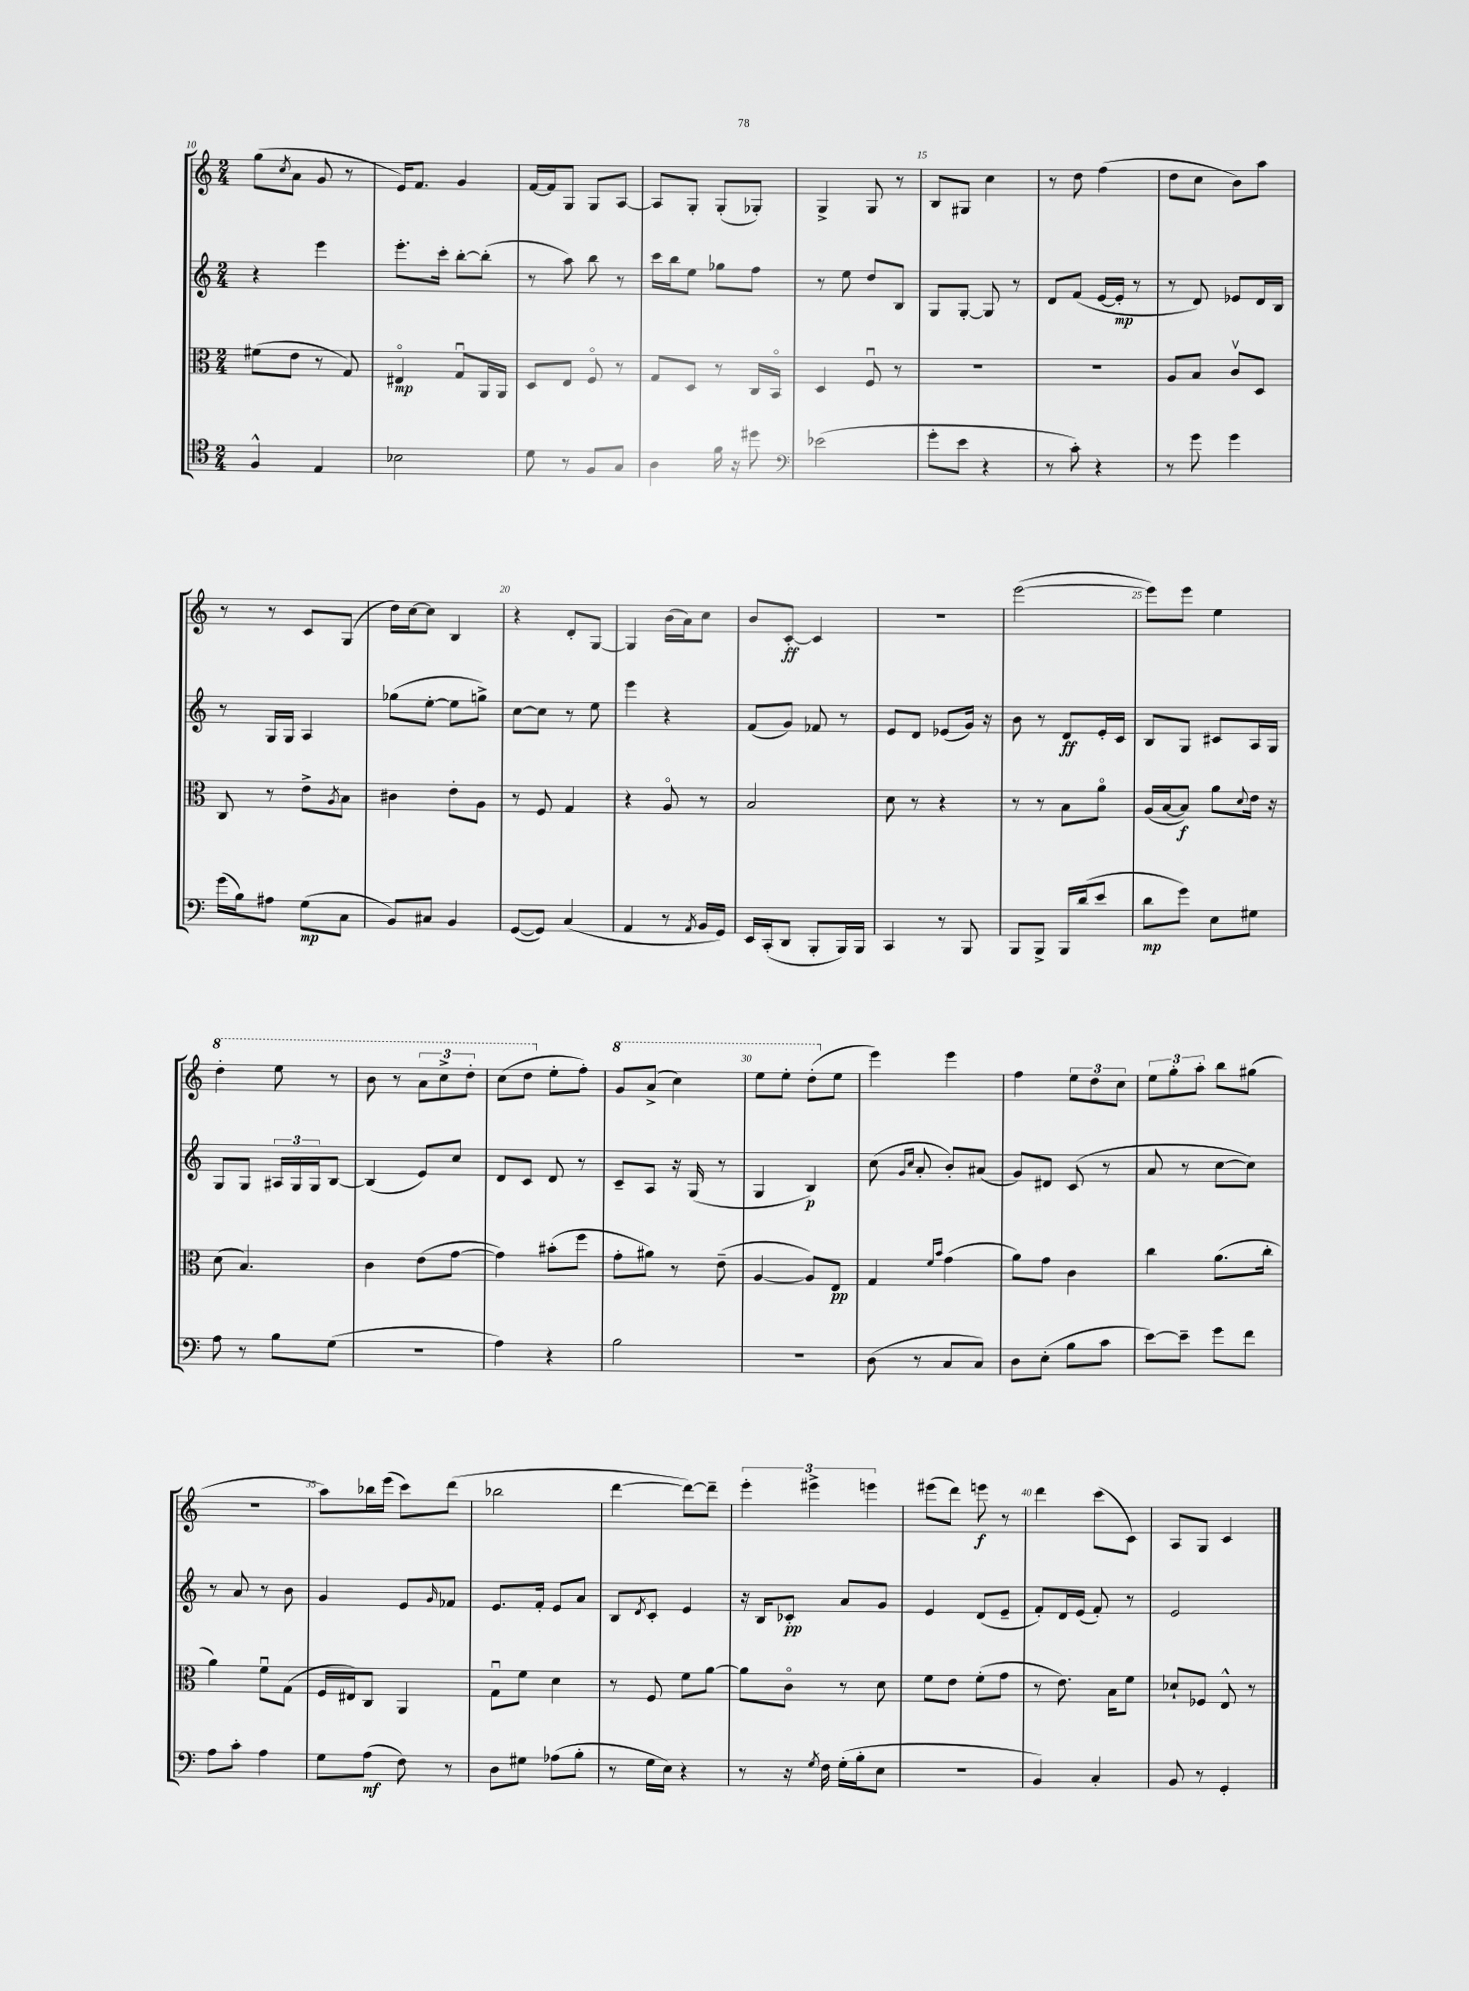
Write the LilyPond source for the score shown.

<<
\new StaffGroup <<
\new Staff = "s0" {
    \clef treble \key c \major \numericTimeSignature \time 2/4
    g''8( \acciaccatura { c''8 } a'8 g'8 r8 |
    e'16) f'8. g'4 |
    f'16~ f'16 g8 g8 a8~ |
    a8 g8-. g8-.( ges8-.) |
    g4-> g8 r8 |
    b8 gis8 c''4 |
    r8 d''8 f''4( |
    d''8 c''8 b'8) a''8 |
    r8 r8 c'8 g8( |
    d''16) c''16~ c''8 b4 |
    r4 d'8-. g8~ |
    g4 b'16( a'16) c''8 |
    b'8 c'8~-.\ff c'4 |
    R2 |
    e'''2~( |
    e'''8) e'''8 e''4 |
    \ottava #1 d'''4-. e'''8 r8 |
    b''8 r8 \tuplet 3/2 { a''8 c'''8-> d'''8-. } |
    c'''8( d'''8 \ottava #0 e''8-. f''8-.) |
    \ottava #1 g''8 a''8->( c'''4) |
    e'''8 e'''8-. d'''8-.( \ottava #0 e''8 |
    e'''4) e'''4 |
    f''4 \tuplet 3/2 { e''8 d''8 c''8 } |
    \tuplet 3/2 { e''8 g''8-. a''8-. } b''8 gis''8( |
    r2 |
    a''8) bes''16 e'''16( c'''8) d'''8( |
    bes''2 |
    d'''4~ d'''8~) d'''8-- |
    \tuplet 3/2 { e'''4-. eis'''4-> e'''4 } |
    eis'''8( d'''8) e'''8\f r8 |
    d'''4 c'''8( c'8) |
    a8 g8 c'4 \bar "|." |
}
\new Staff = "s1" {
    \clef treble \key c \major \numericTimeSignature \time 2/4
    r4 e'''4 |
    e'''8.-. c'''16-. b''8~-. b''8-.( |
    r8 a''8) b''8 r8 |
    c'''16 b''16 e''8 ges''8 f''8 |
    r8 e''8 d''8 b8 |
    g8 g8~-. g8 r8 |
    d'8 f'8( e'16~ e'16-.\mp r8 |
    r8 d'8) ees'8 d'16 b16 |
    r8 g16 g16 a4 |
    ges''8( e''8~-. e''8 g''8->) |
    c''8~ c''8 r8 e''8 |
    e'''4 r4 |
    f'8( g'8) fes'8 r8 |
    e'8 d'8 ees'8( g'16) r16 |
    b'8 r8 d'8\ff e'16-. c'16 |
    b8 g8 cis'8 a16 g16 |
    g8 g8 \tuplet 3/2 { ais16 g16 g16 } b8~ |
    b4( e'8) c''8 |
    d'8 c'8 d'8 r8 |
    c'8-- a8 r16 g16( r8 |
    g4 b4\p) |
    c''8( \grace { g'16 c''16 } a'8-. b'8-.) ais'8( |
    g'8) dis'8 c'8( r8 |
    a'8 r8 c''8~ c''8) |
    r8 a'8 r8 b'8 |
    g'4 e'8 \grace { g'16 } fes'8 |
    e'8. f'16-. e'8 a'8 |
    b8 \acciaccatura { d'8 } c'8-. e'4 |
    r16 b16 ces'8-.\pp a'8 g'8 |
    e'4 d'8( e'8-- |
    f'8-.) d'16 e'16( f'8-.) r8 |
    e'2 \bar "|." |
}
\new Staff = "s2" {
    \clef alto \key c \major \numericTimeSignature \time 2/4
    fis'8( e'8 r8 g8) |
    eis4\flageolet\mp g8\downbow a,16 a,16 |
    d8 e8 f8\flageolet r8 |
    g8 d8 r8 c16 b,16\flageolet |
    d4 f8\downbow r8 |
    R2 |
    R2 |
    a8 b8 c'8\upbow d8 |
    c8 r8 e'8-> \acciaccatura { a8 } b8 |
    cis'4 e'8-. a8 |
    r8 f8 g4 |
    r4 a8\flageolet r8 |
    b2 |
    d'8 r8 r4 |
    r8 r8 b8 a'8\flageolet |
    a16( b16~ b8\f) a'8 \appoggiatura { d'8 } e'16 r16 |
    d'8( b4.) |
    c'4 e'8( g'8~ |
    g'4) bis'8-.( f''8 |
    g'8-. ais'8) r8 e'8--( |
    a4~ a8) e8\pp |
    g4 \grace { f'16 b'16 } g'4( |
    a'8) g'8 c'4 |
    c''4 a'8.( c''16-. |
    a'4) f'8\downbow g8( |
    f16 eis16) c8 a,4 |
    g8\downbow f'8 d'4 |
    r8 f8 f'8 a'8~ |
    a'8 c'8\flageolet r8 d'8 |
    f'8 e'8 f'8-.( g'8 |
    r8 e'8.) b16 f'8 |
    des'8-! fes8 e8-^ r8 \bar "|." |
}
\new Staff = "s3" {
    \clef tenor \key c \major \numericTimeSignature \time 2/4
    f4-^ e4 |
    bes2 |
    d'8 r8 f8 g8 |
    a4 f'16 r16 dis''8 |
    \clef bass ees'2( |
    g'8-. e'8 r4 |
    r8 c'8-.) r4 |
    r8 g'8 g'4 |
    g'16( b16) ais8 g8\mp( c8 |
    b,8) cis8 b,4 |
    g,8~( g,8) c4( |
    a,4 r8 \acciaccatura { a,8 } b,16 g,16) |
    e,16 c,16-.( d,8 b,,8-. b,,16) b,,16 |
    c,4 r8 b,,8 |
    b,,8 b,,8-> b,,16 d'16( e'8 |
    d'8\mp g'8) e8 gis8 |
    a8 r8 b8 g8( |
    R2 |
    a4) r4 |
    b2 |
    r2 |
    d8( r8 c8 c8) |
    d8 e8-.( b8 c'8 |
    e'8~) e'8-- g'8 f'8 |
    a8 c'8-. a4 |
    g8 a8\mf( f8) r8 |
    d8 gis8 aes8( b8-. |
    r8 g16 e16) r4 |
    r8 r16 \acciaccatura { g8 } f16 g16-.( b16-. e8 |
    r2 |
    b,4) c4-. |
    b,8 r8 g,4-. \bar "|." |
}
>>
>>
\layout { \context { \Score currentBarNumber = #10 \override BarNumber.break-visibility = ##(#f #t #t) barNumberVisibility = #(every-nth-bar-number-visible 5) } }
